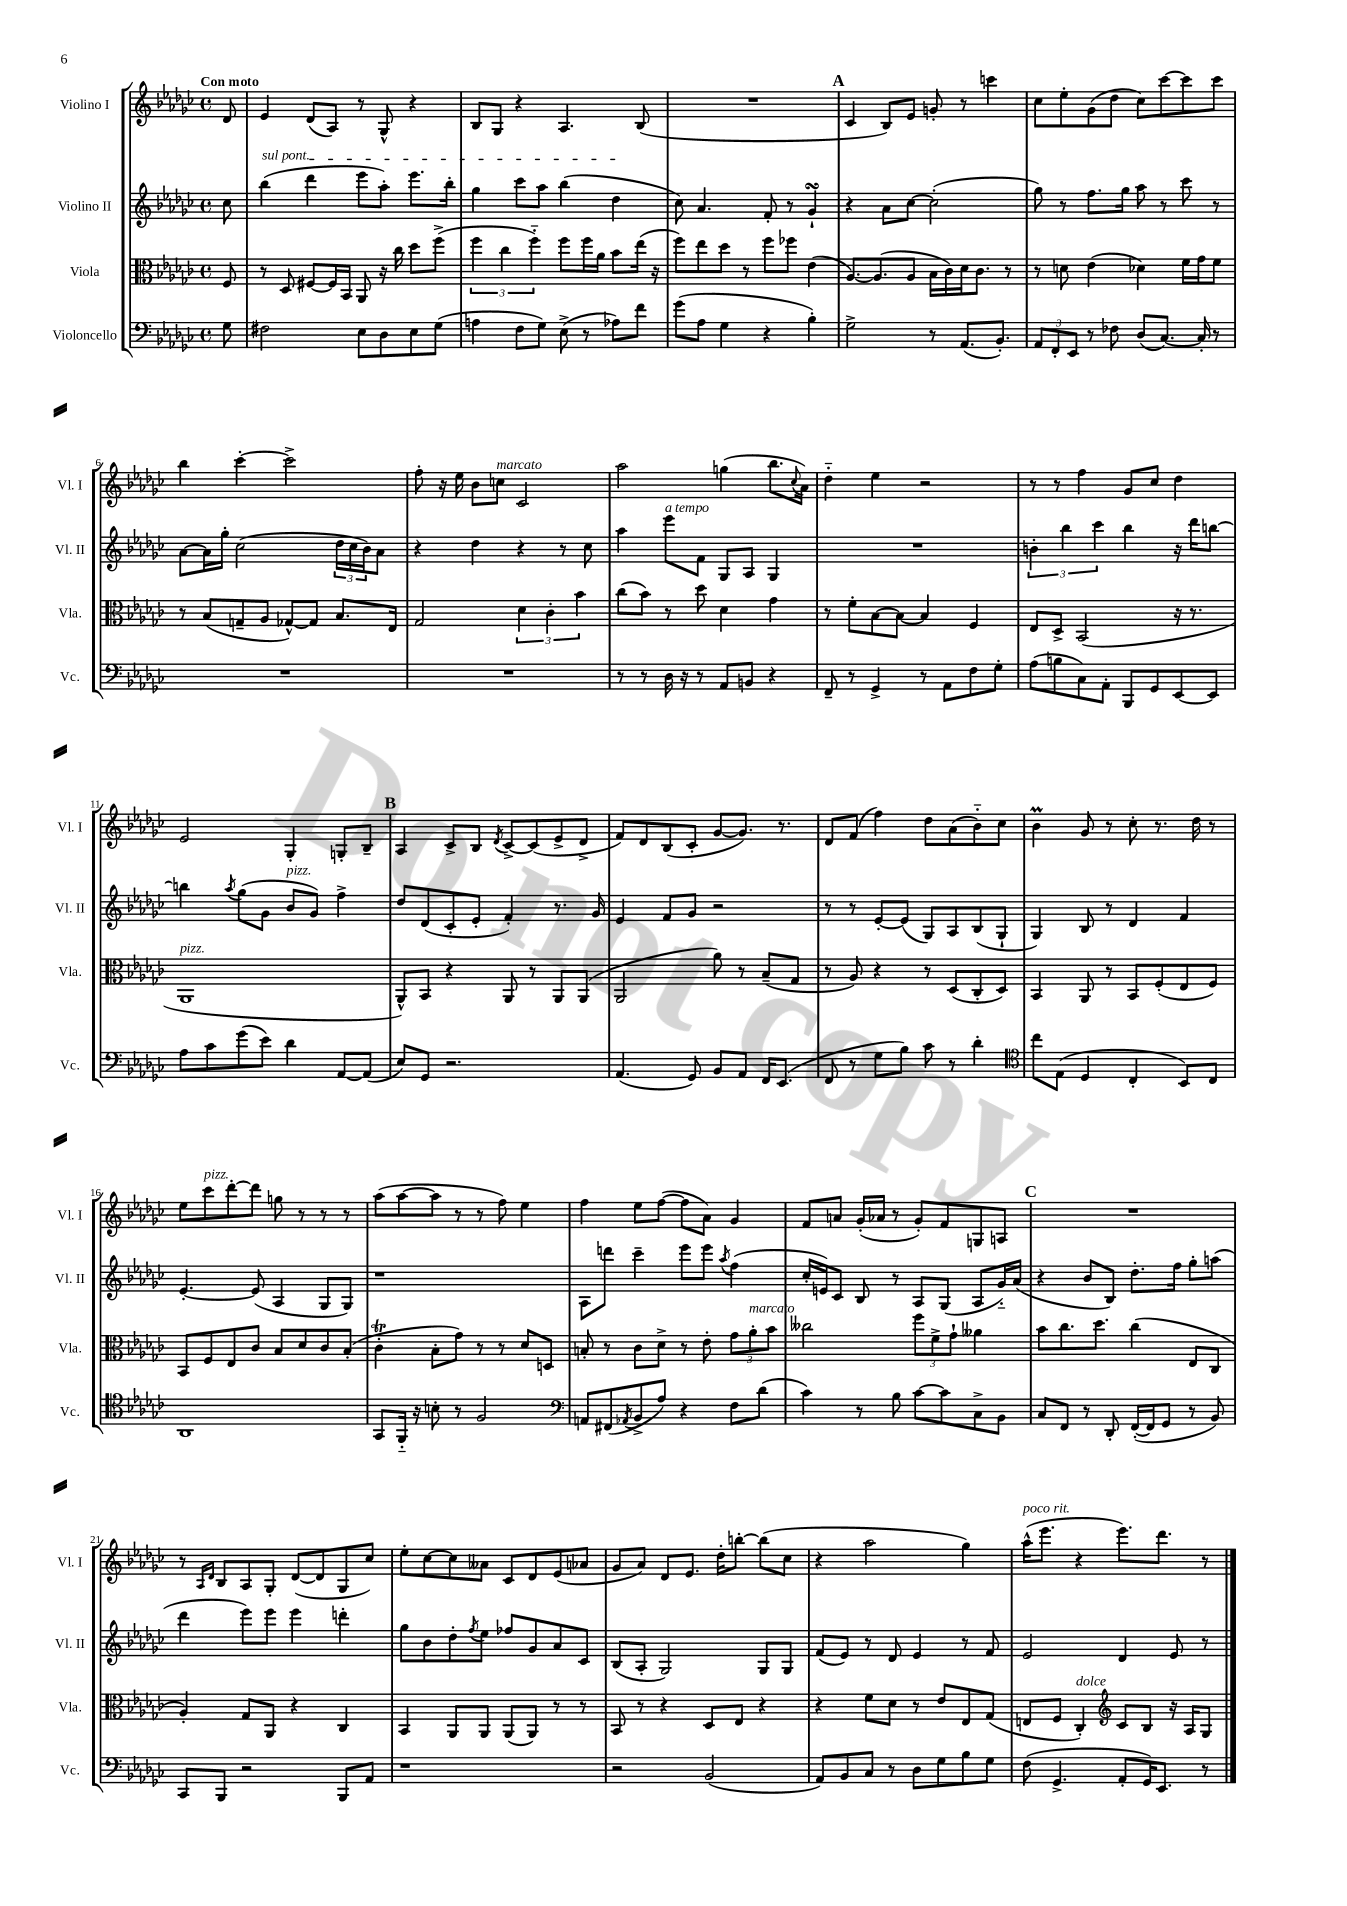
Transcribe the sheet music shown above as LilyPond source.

<<
\new StaffGroup <<
\new Staff = "s0" \with { instrumentName = "Violino I" shortInstrumentName = "Vl. I" } {
    \clef treble \key ges \major \defaultTimeSignature \time 4/4 \partial 8 \tempo "Con moto"
    des'8 |
    ees'4 des'8( aes8) r8 ges8-^ r4 |
    bes8 ges8 r4 aes4. bes8( |
    R1 |
    \mark \markup { \bold "A" } ces'4 bes8) ees'8 g'8-. r8 c'''4 |
    ces''8 ees''8-. ges'8( des''8 ces''8) ces'''8~ ces'''8 ces'''8 |
    bes''4 ces'''4~-. ces'''2-> |
    f''8-. r16 ees''16 bes'8 c''8^\markup { \italic "marcato" } ces'2 |
    aes''2 g''4( bes''8. \appoggiatura { ces''8 } aes'16) |
    des''4-_ ees''4 r2 |
    r8 r8 f''4 ges'8 ces''8 des''4 |
    ees'2 ges4-. g8-. bes8-- |
    \mark \markup { \bold "B" } aes4 ces'8-> bes8 \acciaccatura { des'8 } ces'8~-> ces'8( ees'8-> des'8-> |
    f'8) des'8 bes8( ces'8-. ges'8~ ges'8.) r8. |
    des'8 f'8( f''4) des''8 aes'8( bes'8-_) ces''8 |
    bes'4\prall ges'8 r8 ces''8-. r8. des''16 r8 |
    ees''8 ces'''8^\markup { \italic "pizz." } des'''8~-. des'''8 g''8 r8 r8 r8 |
    aes''8( aes''8~ aes''8 r8 r8 f''8) ees''4 |
    f''4 ees''8 f''8~( f''8 aes'8) ges'4 |
    f'8 a'8 ges'16-.( aes'16 r8 ges'8-.) f'8 g8 a8 |
    \mark \markup { \bold "C" } R1 |
    r8 \grace { aes16 des'16 } bes8 aes8 ges8-. des'8~( des'8 ges8 ces''8) |
    ees''8-. ces''8~ ces''8 aeses'8 ces'8 des'8 ees'8( aes'8 |
    ges'8 aes'8) des'8 ees'8. des''16-. b''8~-. b''8( ces''8 |
    r4 aes''2 ges''4) |
    aes''16-^^\markup { \italic "poco rit." }( ees'''8. r4 ees'''8.) des'''8. r8 \bar "|." |
}
\new Staff = "s1" \with { instrumentName = "Violino II" shortInstrumentName = "Vl. II" } {
    \clef treble \key ges \major \defaultTimeSignature \time 4/4 \partial 8
    ces''8 |
    \once \override TextSpanner.bound-details.left.text = \markup { \italic "sul pont." } bes''4\startTextSpan( des'''4 ees'''8 aes''8-.) ees'''8. bes''16-. |
    ges''4 ces'''8 aes''8 bes''4( des''4\stopTextSpan |
    ces''8) aes'4. f'8-. r8 ges'4-!\turn |
    \mark \markup { \bold "A" } r4 aes'8 ces''8~ ces''2-.( |
    ges''8) r8 f''8. ges''16 aes''8 r8 ces'''8 r8 |
    aes'8~ aes'16 ges''16-. ces''2( \tuplet 3/2 { des''16 ces''16 bes'16) } aes'8 |
    r4 des''4 r4 r8 ces''8 |
    aes''4 ees'''8^\markup { \italic "a tempo" } f'8 ges8 aes8 ges4 |
    R1 |
    \tuplet 3/2 { b'4-. bes''4 ces'''4 } bes''4 r16 des'''16 b''8~ |
    b''4 \acciaccatura { aes''8 } ges''8( ges'8 bes'8^\markup { \italic "pizz." } ges'8) f''4-> |
    \mark \markup { \bold "B" } des''8 des'8( ces'8-. ees'8-. f'4-.) r8. ges'16 |
    ees'4 f'8 ges'8 r2 |
    r8 r8 ees'8~-. ees'8( ges8) aes8 bes8( ges8-! |
    ges4) bes8 r8 des'4 f'4 |
    ees'4.~-. ees'8( aes4 ges8 ges8) |
    r1 |
    aes8 d'''8 ces'''4-- ees'''8 ees'''8 \acciaccatura { aes''8 } f''4( |
    ces''16-. e'16) ces'8 bes8 r8 aes8 ges8( aes8 ges'16-_) aes'16( |
    \mark \markup { \bold "C" } r4 bes'8 bes8) des''8.-. f''16 ges''8-. a''8( |
    des'''4 ees'''8) ees'''8 ees'''4 d'''4-. |
    ges''8 bes'8 des''8-. \acciaccatura { f''8 } ees''8 fes''8 ges'8 aes'8 ces'8 |
    bes8( aes8-. ges2) ges8 ges8 |
    f'8( ees'8) r8 des'8 ees'4 r8 f'8 |
    ees'2 des'4 ees'8 r8 \bar "|." |
}
\new Staff = "s2" \with { instrumentName = "Viola" shortInstrumentName = "Vla." } {
    \clef alto \key ges \major \defaultTimeSignature \time 4/4 \partial 8
    f8 |
    r8 des8 fis8~ fis16 bes,16 aes,8 r16 ces''16 des''8 f''8->( |
    \tuplet 3/2 { f''4 ces''4 f''4-_) } f''8 f''16 aes'16 bes'8 ees''16( r16 |
    f''8) ees''8 des''8 r8 f''8 fes''8 ees'4( |
    \mark \markup { \bold "A" } aes8.~) aes8.( aes8 bes16 ces'16) des'16 ces'8. r8 |
    r8 d'8 ees'4( des'4) f'16 ges'16 f'8 |
    r8 bes8( g8-- aes8 ges8~-^) ges8 bes8. ees16 |
    ges2 \tuplet 3/2 { des'4 ces'4-. bes'4 } |
    ces''8( bes'8) r8 des''8 des'4 ges'4 |
    r8 f'8-. bes8~ bes8~ bes4 f4 |
    ees8 des8-> bes,2( r16 r8. |
    aes,1^\markup { \italic "pizz." } |
    \mark \markup { \bold "B" } aes,8-^) bes,8 r4 aes,8 r8 aes,8 aes,8( |
    aes,2 aes'8) r8 bes8--( ges8 |
    r8 aes8) r4 r8 des8( ces8-. des8) |
    bes,4 aes,8 r8 bes,8 f8-.( ees8 f8) |
    bes,8 f8 ees8 ces'8 bes8 des'8 ces'8 bes8-.( |
    ces'4-.\trill bes8-. ges'8) r8 r8 des'8 d8 |
    b8-. r8 ces'8 des'8-> r8 ees'8-. \tuplet 3/2 { ges'8 aes'8-.^\markup { \italic "marcato" } bes'8 } |
    ceses''2 \tuplet 3/2 { f''8 f'8-> ges'8-! } aeses'4 |
    \mark \markup { \bold "C" } bes'8 ces''8. des''8. ces''4( ees8 ces8 |
    aes4-.) ges8 aes,8 r4 ces4 |
    bes,4 aes,8 aes,8 aes,8( aes,8) r8 r8 |
    bes,8 r8 r4 des8 ees8 r4 |
    r4 f'8 des'8 r8 ees'8 ees8 ges8( |
    e8 f8 ces4-.^\markup { \italic "dolce" }) \clef treble ces'8 bes8 r16 aes16 ges8 \bar "|." |
}
\new Staff = "s3" \with { instrumentName = "Violoncello" shortInstrumentName = "Vc." } {
    \clef bass \key ges \major \defaultTimeSignature \time 4/4 \partial 8
    ges8 |
    fis2 ees8 des8 ees8 ges8( |
    a4 f8 ges8) ees8->( r8 aes8) f'8 |
    ges'8( aes8 ges4 r4 bes4-.) |
    \mark \markup { \bold "A" } ges2-> r8 aes,8.( bes,8.-.) |
    \tuplet 3/2 { aes,8 f,8-. ees,8 } r8 fes8 des8( ces8.~) ces16-. r8 |
    R1 |
    R1 |
    r8 r8 des16 r16 r8 aes,8 b,8 r4 |
    f,8-- r8 ges,4-> r8 aes,8 f8 ges8-. |
    aes8( b8 ces8) aes,8-. bes,,8 ges,8 ees,8~ ees,8 |
    aes8 ces'8 ges'8( ees'8) des'4 aes,8~ aes,8( |
    \mark \markup { \bold "B" } ees8) ges,8 r2. |
    aes,4.( ges,8) bes,8 aes,8 f,16 ees,8.( |
    f,8 r8 ges8 bes8) ces'8 r8 des'4-. |
    \clef tenor ces''8 ees8( des4 ces4-. bes,8) ces8 |
    aes,1 |
    ges,8 f,16-_ r16 b8-. r8 f2 |
    \clef bass a,8 fis,8( \acciaccatura { aes,8 } bes,8-> aes8) r4 f8 des'8( |
    ces'4) r8 bes8 ces'8~ ces'8 ces8-> bes,8 |
    \mark \markup { \bold "C" } ces8 f,8 r8 des,8-. f,16~-.( f,16 ges,8 r8 bes,8) |
    ces,8 bes,,8 r2 bes,,8 aes,8 |
    r1 |
    r2 bes,2( |
    aes,8) bes,8 ces8 r8 des8 ges8 bes8 ges8 |
    f8( ges,4.-> aes,8-. ges,16) ees,8. r8 \bar "|." |
}
>>
>>
